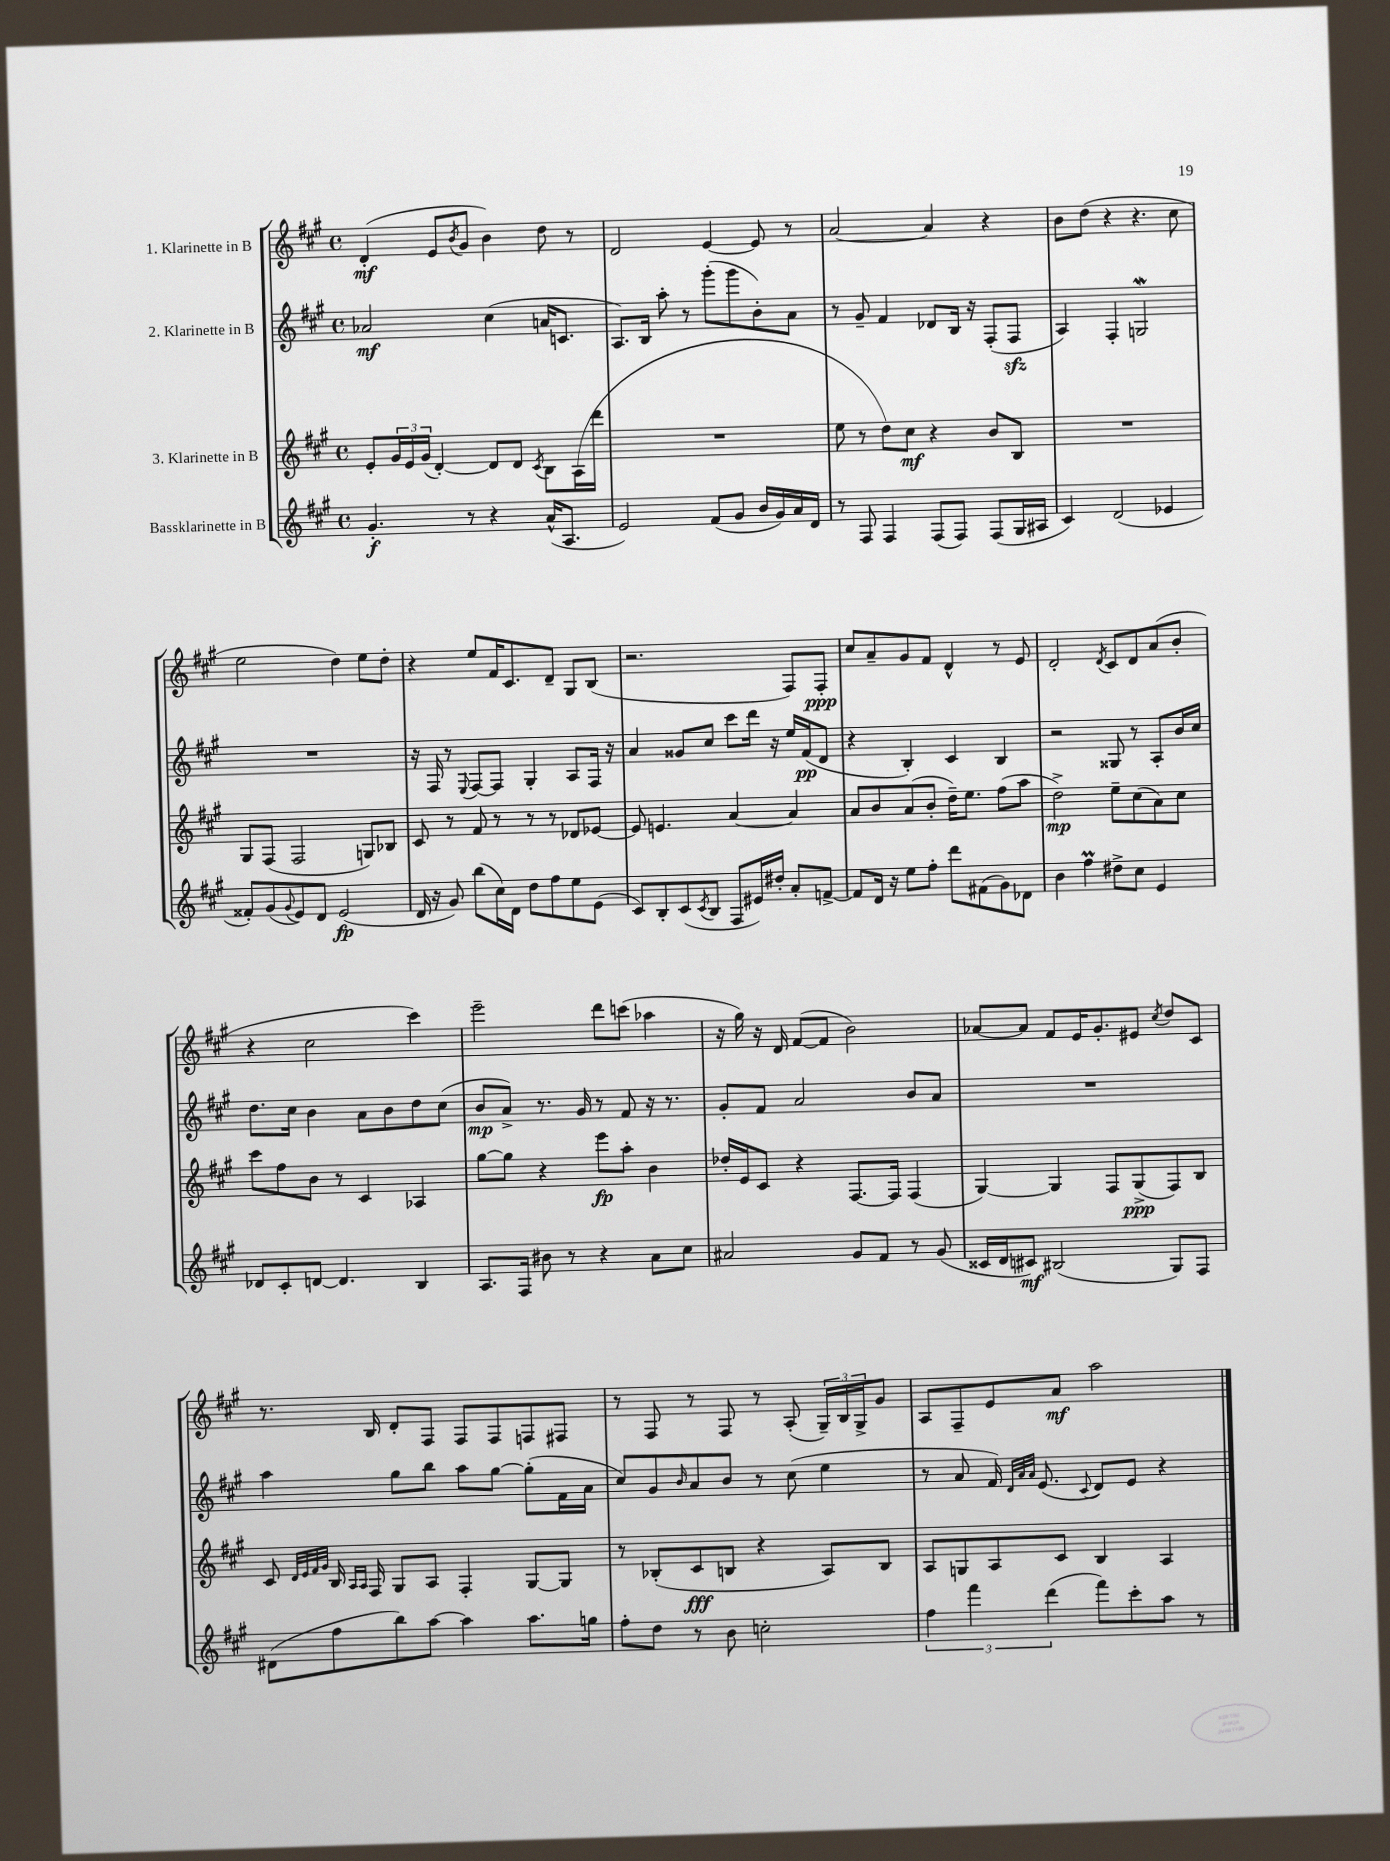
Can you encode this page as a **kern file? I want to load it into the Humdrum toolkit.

**kern	**dynam	**kern	**dynam	**kern	**dynam	**kern	**dynam
*part4	*part4	*part3	*part3	*part2	*part2	*part1	*part1
*staff4	*staff4	*staff3	*staff3	*staff2	*staff2	*staff1	*staff1
*I"Bassklarinette in B	*	*I"3. Klarinette in B	*	*I"2. Klarinette in B	*	*I"1. Klarinette in B	*
*clefG2	*	*clefG2	*	*clefG2	*	*clefG2	*
*k[f#c#g#]	*	*k[f#c#g#]	*	*k[f#c#g#]	*	*k[f#c#g#]	*
*M4/4	*	*M4/4	*	*M4/4	*	*M4/4	*
*met(c)	*	*met(c)	*	*met(c)	*	*met(c)	*
=1	=1	=1	=1	=1	=1	=1	=1
4.g#'/	f	8e'/L	.	2a-X/	mf	(4d'/	mf
.	.	24g#/L	.	.	.	.	.
.	.	24e/	.	.	.	.	.
.	.	(24g#/JJ	.	.	.	.	.
.	.	[4d'/)	.	.	.	8e/L	.
.	.	.	.	.	.	8qb/	.
8r	.	.	.	.	.	8g#/J	.
4r	.	8d/L]	.	(4cc#\	.	4b\)	.
.	.	8d/J	.	.	.	.	.
.	.	8qc#/	.	.	.	.	.
(16a^^/KL	.	8B\L	.	16an/KL	.	8dd\	.
8.A/J	.	.	.	8.cn/J	.	.	.
.	.	(16A\L	.	.	.	8r	.
.	.	16ddd\JJ	.	.	.	.	.
=2	=2	=2	=2	=2	=2	=2	=2
2e/)	.	1r	.	8.A/L)	.	2d/	.
.	.	.	.	16B/Jk	.	.	.
.	.	.	.	8aa'\	.	.	.
.	.	.	.	8r	.	.	.
(8f#/L	.	.	.	(8ggg#'\L	.	[4e/	.
8g#/J	.	.	.	8ggg#\	.	.	.
16b/LL	.	.	.	8b'\)	.	8e/]	.
16g#/)	.	.	.	.	.	.	.
16a/	.	.	.	8a\J	.	8r	.
16d/JJ	.	.	.	.	.	.	.
=3	=3	=3	=3	=3	=3	=3	=3
8r	.	8ee\	.	8r	.	[2a/	.
8F#/	.	8r	.	8g#~/	.	.	.
4F#/	.	8dd\L)	.	4f#/	.	.	.
.	.	8cc#\J	mf	.	.	.	.
(8F#/L	.	4r	.	8d-X/L	.	4a/]	.
8F#/J)	.	.	.	16B/Jk	.	.	.
.	.	.	.	16r	.	.	.
(8F#/L	.	8b/L	.	(8F#'/L	.	4r	.
16G#/L	.	8B/J	.	8F#zz/J	.	.	.
16A#X/JJ	.	.	.	.	.	.	.
=4	=4	=4	=4	=4	=4	=4	=4
4c#/)	.	1r	.	4A/)	.	8b\L	.
.	.	.	.	.	.	(8dd\J	.
(2d/	.	.	.	4F#'/	.	4r	.
.	.	.	.	2Gnw/	.	4.r	.
4e-X/	.	.	.	.	.	.	.
.	.	.	.	.	.	8cc#\	.
!!LO:LB:g=z
=5	=5	=5	=5	=5	=5	=5	=5
8f##X'/L)	.	8G#/L	.	1r	.	2ee\	.
(8g#/	.	(8F#/J	.	.	.	.	.
8qqg#/	.	.	.	.	.	.	.
8e/)	.	2F#/	.	.	.	.	.
8d/J	.	.	.	.	.	.	.
(2e/	fp	.	.	.	.	4dd\)	.
.	.	8Gn/L)	.	.	.	8ee\L	.
.	.	8B-X/J	.	.	.	8dd'\J	.
=6	=6	=6	=6	=6	=6	=6	=6
16d/	.	8c#/	.	16r	.	4r	.
16r	.	.	.	16F#/	.	.	.
8g#/)	.	8r	.	8r	.	.	.
.	.	.	.	8qqE/	.	.	.
(8bb\L	.	8f#/	.	[8F#/L	.	8ee/L	.
16cc#\L)	.	8r	.	8F#/J]	.	16f#/K	.
16d\JJ	.	.	.	.	.	8.c#/	.
8dd\L	.	8r	.	4G#'/	.	.	.
8ff#\	.	8r	.	.	.	8d~/J	.
8ee\	.	8d-X/L	.	8A/L	.	8G#/L	.
(8e\J	.	[8e-X/J	.	16F#/Jk	.	(8B/J	.
.	.	.	.	16r	.	.	.
=7	=7	=7	=7	=7	=7	=7	=7
8c#/L)	.	8e-/]	.	4a/	.	2.r	.
8B'/	.	4.en/	.	.	.	.	.
(8c#/	.	.	.	8g##X/L	.	.	.
8qc#/	.	.	.	.	.	.	.
8B/J	.	.	.	8cc#/J	.	.	.
8F#/L	.	[4a/	.	8ccc#\L	.	.	.
16e#X/L)	.	.	.	16ddd\Jk	.	.	.
16dd#X'/JJ	.	.	.	16r	.	.	.
8a'/L	.	4a/]	.	16ee/LL	.	8F#/L)	.
.	.	.	.	(16f#/J	pp	.	.
[8fn^/J	.	.	.	8d/J	.	8F#'/J	ppp
=8	=8	=8	=8	=8	=8	=8	=8
8f/L]	.	8a/L	.	4r	.	8cc#/L	.
16d/Jk	.	8b/	.	.	.	8a~/	.
16r	.	.	.	.	.	.	.
8ee\L	.	(8a/	.	4B'/)	.	8g#/	.
8ff#'\J	.	8b'/J	.	.	.	8f#/J	.
8ddd\L	.	16dd~\KL)	.	4c#/	.	4d^^/	.
.	.	8.ee\J	.	.	.	.	.
(8f#X\	.	.	.	.	.	.	.
8g#\)	.	(8ff#\L	.	4B/	.	8r	.
8d-X\J	.	8aa\J	.	.	.	8e/	.
=9	=9	=9	=9	=9	=9	=9	=9
4b\	.	2dd^\)	mp	2r	.	2d'/	.
4ff#M\	.	.	.	.	.	.	.
.	.	.	.	.	.	8qd/	.
8dd#X^\L	.	8ee~\L	.	8G##X/	.	8c#/L	.
8cc#\J	.	(8cc#\	.	8r	.	8d/	.
4e/	.	8a\)	.	8A'/L	.	(8a/	.
.	.	8cc#\J	.	16b/L	.	8b'/J	.
.	.	.	.	16cc#/JJ	.	.	.
!!LO:LB:g=z
=10	=10	=10	=10	=10	=10	=10	=10
8d-X/L	.	8ccc#\L	.	8.dd\L	.	4r	.
8c#'/	.	8ff#\	.	.	.	.	.
.	.	.	.	16cc#\Jk	.	.	.
[8dn/J	.	8b\J	.	4b\	.	2cc#\	.
4.d/]	.	8r	.	.	.	.	.
.	.	4c#/	.	8a\L	.	.	.
.	.	.	.	8b\	.	.	.
4B/	.	4A-X/	.	8dd\	.	4ccc#\)	.
.	.	.	.	(8cc#\J	.	.	.
=11	=11	=11	=11	=11	=11	=11	=11
8.A/L	.	[8gg#\L	.	8b/L	mp	2eee~\	.
.	.	8gg#\J]	.	8a^/J)	.	.	.
16F#/Jk	.	.	.	.	.	.	.
8b#X\	.	4r	.	8.r	.	.	.
8r	.	.	.	.	.	.	.
.	.	.	.	16g#/	.	.	.
4r	.	8eee\L	fp	8r	.	8ddd\L	.
.	.	8aa'\J	.	8f#/	.	(8cccn\J	.
8a\L	.	4b\	.	16r	.	4aa-X\	.
.	.	.	.	8.r	.	.	.
8cc#\J	.	.	.	.	.	.	.
=12	=12	=12	=12	=12	=12	=12	=12
2a#X/	.	16dd-X'/LL	.	8g#'/L	.	16r	.
.	.	16e/J	.	.	.	16gg#\)	.
.	.	8c#/J	.	8f#/J	.	16r	.
.	.	.	.	.	.	16d/	.
.	.	4r	.	2a/	.	([8f#/L	.
.	.	.	.	.	.	8f#/J]	.
8g#/L	.	[8.F#/L	.	.	.	2b\)	.
8f#/J	.	.	.	.	.	.	.
.	.	16F#/Jk]	.	.	.	.	.
8r	.	(4F#/	.	8b/L	.	.	.
(8g#/	.	.	.	8a/J	.	.	.
=13	=13	=13	=13	=13	=13	=13	=13
16c##X/LL	.	[4G#/)	.	1r	.	[8a-X/L	.
16d/J	.	.	.	.	.	.	.
8c#X/J)	mf	.	.	.	.	8a-/J]	.
(2B#X/	.	4G#/]	.	.	.	8f#/L	.
.	.	.	.	.	.	16e/K	.
.	.	.	.	.	.	8.g#'/	.
.	.	8F#/L	.	.	.	.	.
.	.	(8G#^/	ppp	.	.	8e#X/J	.
.	.	.	.	.	.	8qcc#/	.
8G#/L)	.	8F#/)	.	.	.	8dd/L	.
8F#/J	.	8B/J	.	.	.	8c#/J	.
!!LO:LB:g=z
=14	=14	=14	=14	=14	=14	=14	=14
(8d#X\L	.	8c#/	.	4aa\	.	8.r	.
.	.	32qqd/LLL	.	.	.	.	.
.	.	32qqe/	.	.	.	.	.
.	.	32qqf#/	.	.	.	.	.
.	.	32qqg#/JJJ	.	.	.	.	.
8ff#\	.	16B/	.	.	.	.	.
.	.	16qqA/LL	.	.	.	.	.
.	.	16qqA/JJ	.	.	.	.	.
.	.	16F#/	.	.	.	16B/	.
8bb\)	.	8G#/L	.	8gg#\L	.	8d'/L	.
[8aa\J	.	8A/J	.	8bb\J	.	8F#/J	.
4aa\]	.	4F#'/	.	8aa\L	.	8F#/L	.
.	.	.	.	[8gg#\J	.	8F#/	.
8.aa\L	.	[8G#/L	.	(8gg#'\L]	.	8Fn/	.
.	.	8G#/J]	.	16f#\L	.	8F#X/J	.
16ggn\Jk	.	.	.	16a\JJ	.	.	.
=15	=15	=15	=15	=15	=15	=15	=15
8ff#'\L	.	8r	.	8cc#/L)	.	8r	.
8dd\J	.	(8B-X'/L	.	8g#/	.	8F#/	.
.	.	.	.	16qqb/	.	.	.
8r	.	8c#/	fff	8a/	.	8r	.
8b\	.	8Bn/J	.	8b/J	.	8F#/	.
2ccn'\	.	4r	.	8r	.	8r	.
.	.	.	.	(8cc#\	.	(8A'/	.
.	.	8A/L)	.	4ee\	.	24G#~/LL)	.
.	.	.	.	.	.	24B/	.
.	.	.	.	.	.	24G#^/J	.
.	.	8B/J	.	.	.	8g#/J	.
=16	=16	=16	=16	=16	=16	=16	=16
6ff#\	.	8A/L	.	8r	.	8A/L	.
.	.	8Gn/	.	8a/	.	8F#~/	.
6fff#\	.	.	.	.	.	.	.
.	.	8A/	.	16f#/)	.	8e/	.
.	.	.	.	32qqd/LLL	.	.	.
.	.	.	.	32qqa/	.	.	.
.	.	.	.	32qqa/JJJ	.	.	.
.	.	.	.	(8.e/	.	.	.
(6ddd\	.	.	.	.	.	.	.
.	.	8c#/J	.	.	.	8a/J	mf
.	.	.	.	8qqc#/	.	.	.
8fff#\L)	.	4B/	.	8d/L)	.	2aa\	.
8ccc#'\	.	.	.	8e/J	.	.	.
8aa\J	.	4A/	.	4r	.	.	.
8r	.	.	.	.	.	.	.
==	==	==	==	==	==	==	==
*-	*-	*-	*-	*-	*-	*-	*-
